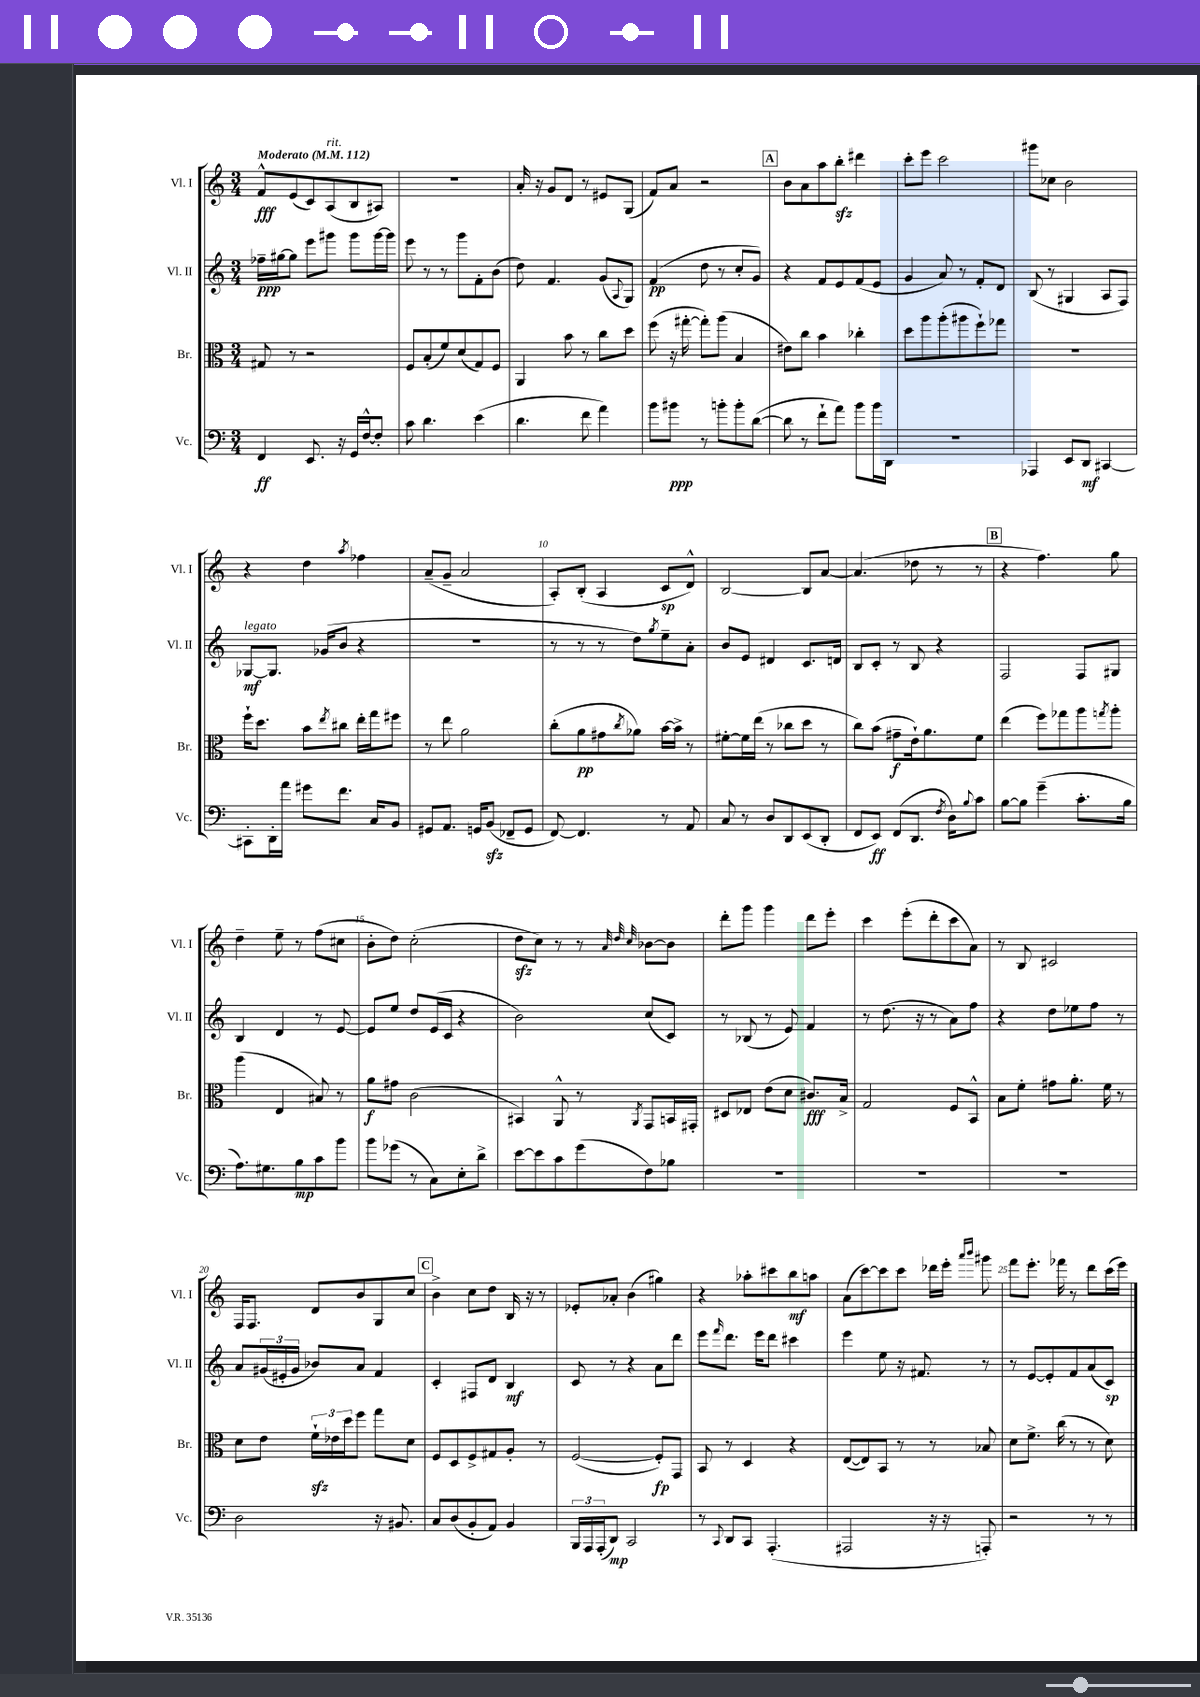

**kern	**kern	**kern	**kern
*staff4	*staff3	*staff2	*staff1
*clefF4	*clefC3	*clefG2	*clefG2
*k[]	*k[]	*k[]	*k[]
*M3/4	*M3/4	*M3/4	*M3/4
*MM112	*MM112	*MM112	*MM112
4FF/	8G#/	16ff-~\LL	8f^^/L
.	.	[16gg#\J	.
.	8r	8gg#\]J	(8e/
8.EE/	2r	8eee\L	8c/)
.	.	8ggg#\J	(8A/
16r	.	.	.
16GG/LL	.	8ggg#\L	8B/
[16F^^/J	.	.	.
8F'/]J	.	[16ggg#\L	8A#/J)
.	.	16ggg#\]JJ	.
=	=	=	=
8c\	8F/L	8eee\	2.r
4.d\	(8B'/	8r	.
.	8f/)	8r	.
.	(8d/	8ggg\L	.
(4e\	8G/)	8f'\	.
.	8F/J	(8b\J	.
=	=	=	=
4.d\	4AA/	8dd\)	16a'/
.	.	.	16r
.	.	4.f/	8g/L
.	8b\	.	8d/J
8f\	8r	.	8r
4a\)	8cc\L	(8g/L	8e#/L
.	.	8qqA/	.
.	8dd\J	8G/J)	(8G/J
=	=	=	=
8b\L	(8ff\	(4f/	8f/L)
8b#\J	16r	.	8a/J
.	[16gg#'\	.	.
8r	8gg#'\]L)	8dd\	2r
8b'\L	(8aa\J	8r	.
8b'\	4B/	8cc'/L	.
([8d\J	.	8g/J)	.
=	=	=	=
8d\]	8e#\L)	4r	8b\L
8r	8cc\J	.	8a\
8f`\L	4b\	8f/L	8aa\
8a\J)	.	8e/	8bb'\J
8b\L	4cc-'\	(8f/	4ddd#\
16b\L	.	8e/J	.
16DD\JJ	.	.	.
=	=	=	=
2.r	8dd\L	4g/	8ccc'\L
.	8aa\	.	8eee\J
.	(8aa'\	8a/)	2ccc\
.	8aa#\	8r	.
.	8ff`\)	8f'/L	.
.	8gg-\J	8d/J	.
=	=	=	=
4AAA-/	2.r	(8B/	8ggg#\L
.	.	8r	8cc-\J
8EE/L	.	4G#/	2b\
8DD/J	.	.	.
[4CC#/	.	8A/L	.
.	.	8F/J)	.
=	=	=	=
8CC#'\]L	16ff`\LK	[8G-/L	4r
.	8.dd\J	.	.
16DD'\L	.	8.G-/]J	.
16a\JJ	.	.	.
8g#\L	8b\L	.	4dd\
.	.	(16g-/LK	.
.	8qee/	.	.
8.f\J	8cc#\J	8b/J	.
.	.	.	8qaa/
.	16ee'\LL	4r	4ff-\
16C/LK	16gg\J	.	.
8BB/J	8ff#\J	.	.
=	=	=	=
8GG#/L	8r	2.r	(8a~/L
8.AA/J	8ee\	.	8g~/J
.	2a\	.	2a/
16GG/LK	.	.	.
(8BB/J	.	.	.
8FF-~/L	.	.	.
8GG/J	.	.	.
=	=	=	=
[8FF/)	(8cc'\L	8r	8A'/L)
4.FF/]	8a\	8r	(8B'/J
.	8g#\	8r	4A/
.	8qcc/	.	.
.	8a-\J)	8dd\L)	.
.	.	8qgg/	.
8r	[16b\LL	8ee~\	8c/L
.	16b^\]JJ	.	.
8AA/	8r	8a'\J	8d^^/J)
=	=	=	=
8C/	[8f#'\L	8b/L	[2B/
8r	16f#\]L	8e/J	.
.	(16ee\JJ	.	.
8D/L	8r	4d#/	.
8DD/	8cc-\L	.	.
(8EE/	8dd\J	8.c/L	8B/]L
8DD'/J	8r	.	[8a/J
.	.	16d/Jk	.
=	=	=	=
8FF/L	8cc\L)	8B/L	(4.a/]
8EE/J)	(8b\J	8c'/J	.
(8FF/L	8g#~\L	8r	.
8.DD/J	16e`\k)	8B/	8dd-\
.	8.a\	.	.
.	.	4r	8r
8qF/	.	.	.
16D\LK)	.	.	.
8qqB/	.	.	.
8c\J	8f\J	.	8r
=	=	=	=
[8B\L	(4ee\	2F/	4r
8B\]J	.	.	.
(4g~\	8ff\L)	.	4.ff\)
.	8gg-\	.	.
8.c'\L	8aa\	8F/L	.
.	8qgg/	.	.
.	8aa'\J	8G#/J	8gg\
16B\Jk	.	.	.
=	=	=	=
8.A\L)	(4aa\	4B/	4dd~\
8.G#\	.	.	.
.	4E/	4d/	8ee~\
8B\	.	.	8r
8c\	8B#/)	8r	(8ff\L
8b\J	8r	[8e/	8cc#\J
=	=	=	=
8b\L	8a\L	8e/]L	8b'\L
(8g-\J	8g#\J	8ee/J	8dd\J)
8r	(2c\	8dd/L	(2cc'\
8C\L)	.	(16e/L	.
.	.	16c/JJ	.
8E'\	.	4r	.
8d^\J	.	.	.
=	=	=	=
[8e\L	4BB#/)	2b\)	8dd\L
8e\]	.	.	8cc\J)
8c\	8AA^^/	.	8r
(8g\	8r	.	8r
.	.	.	32qqa/
.	.	.	32qqdd/
.	8qAA/	.	32qqcc/
8F\)	8GG/L	(8cc/L	[8b-\L
8B-\J	16BB/L	8c/J)	8b-\]J
.	16GG#'/JJ	.	.
=	=	=	=
2.r	8D#/L	8r	8ddd'\L
.	8E-/J	(8B-/	8ggg\J
.	(8e\L	8r	4ggg\
.	8d\J	8e/)	.
.	8.c#/L)	4f/	8ddd\L
.	.	.	8eee'\J
.	16B^/Jk	.	.
=	=	=	=
2.r	2G/	8r	4ccc\
.	.	(8.dd\	.
.	.	.	(8eee'\L
.	.	16r	.
.	.	8r	8ddd'\
.	8F/L	8a\L)	8ccc\
.	8BB^^/J	8ff\J	8a\J)
=	=	=	=
2.r	8B\L	4r	8r
.	8f'\J	.	8B/
.	8g#\L	8dd\L	2c#/
.	8.a'\J	8ee-\	.
.	.	8ff\J	.
.	16f\	.	.
.	8r	8r	.
=	=	=	=
2D\	8d\L	8a/L	16F/LK
.	.	.	8.F/J
.	8e\J	(24g#/L	.
.	.	24e#'/	.
.	.	24g#/JJ	.
.	24f`\LL	8b-/L)	8d/L
.	24e-\	.	.
.	24dd\J	.	.
.	8ff\J	8a/J	8b/
16r	8gg\L	4f/	8G/
8.BB#/	.	.	.
.	8d\J	.	8cc/J
=	=	=	=
8C/L	8F/L	4c'/	4b^\
(8D/	8D/	.	.
8BB'/	8F^/	8F#/L	8cc\L
8AA/J)	8G#/	8d/J	8dd\J
4BB/	8A'/J	4B/	16B/
.	.	.	16r
.	8r	.	8r
=	=	=	=
24BBB/LL	([2F/	8c/	8e-'/L
24AAA/	.	.	.
(24AAA'/J	.	.	.
8DD/J)	.	8r	8a-'/J
2CC/	.	4r	(4b\
.	8F'/]L)	8a\L	4gg#\)
.	8GG/J	8ddd\J	.
=	=	=	=
8r	8BB/	8eee\L	4r
8qqCC/	.	16qqfff/	.
8DD/L	8r	8.ddd\J	.
8CC/J	4D/	.	8aa-'\L
.	.	16eee\LK	.
(4.AAA'/	.	8ddd\J	8ccc#\
.	4r	4ccc#\	8bb\
.	.	.	8aa\J
=	=	=	=
2AAA#/	([8E/L	4eee\	(8a\L
.	8E/])	.	[8ccc\)
.	8BB/J	8ee\	8ccc\]
.	8r	16r	8ccc\J
.	.	8.f#/	.
16r	8r	.	16ddd-\LL
16r	.	.	16eee'\JJ
.	.	.	16qqaaa/LL
.	.	.	16qqbbb/JJ
8AAA'/)	8B-/	8r	8ggg#\
=	=	=	=
2r	8d\L	8r	8fff\L
.	8.f^\J	[8e/L	8.eee'\J
.	.	8e'/]	.
.	(16cc\	.	16fff-\
.	8r	8f/	8r
8r	8r	(8a/	8ddd\L
8r	8d\)	8c/J)	(16ccc\L
.	.	.	16eee\JJ)
==	==	==	==
*-	*-	*-	*-
